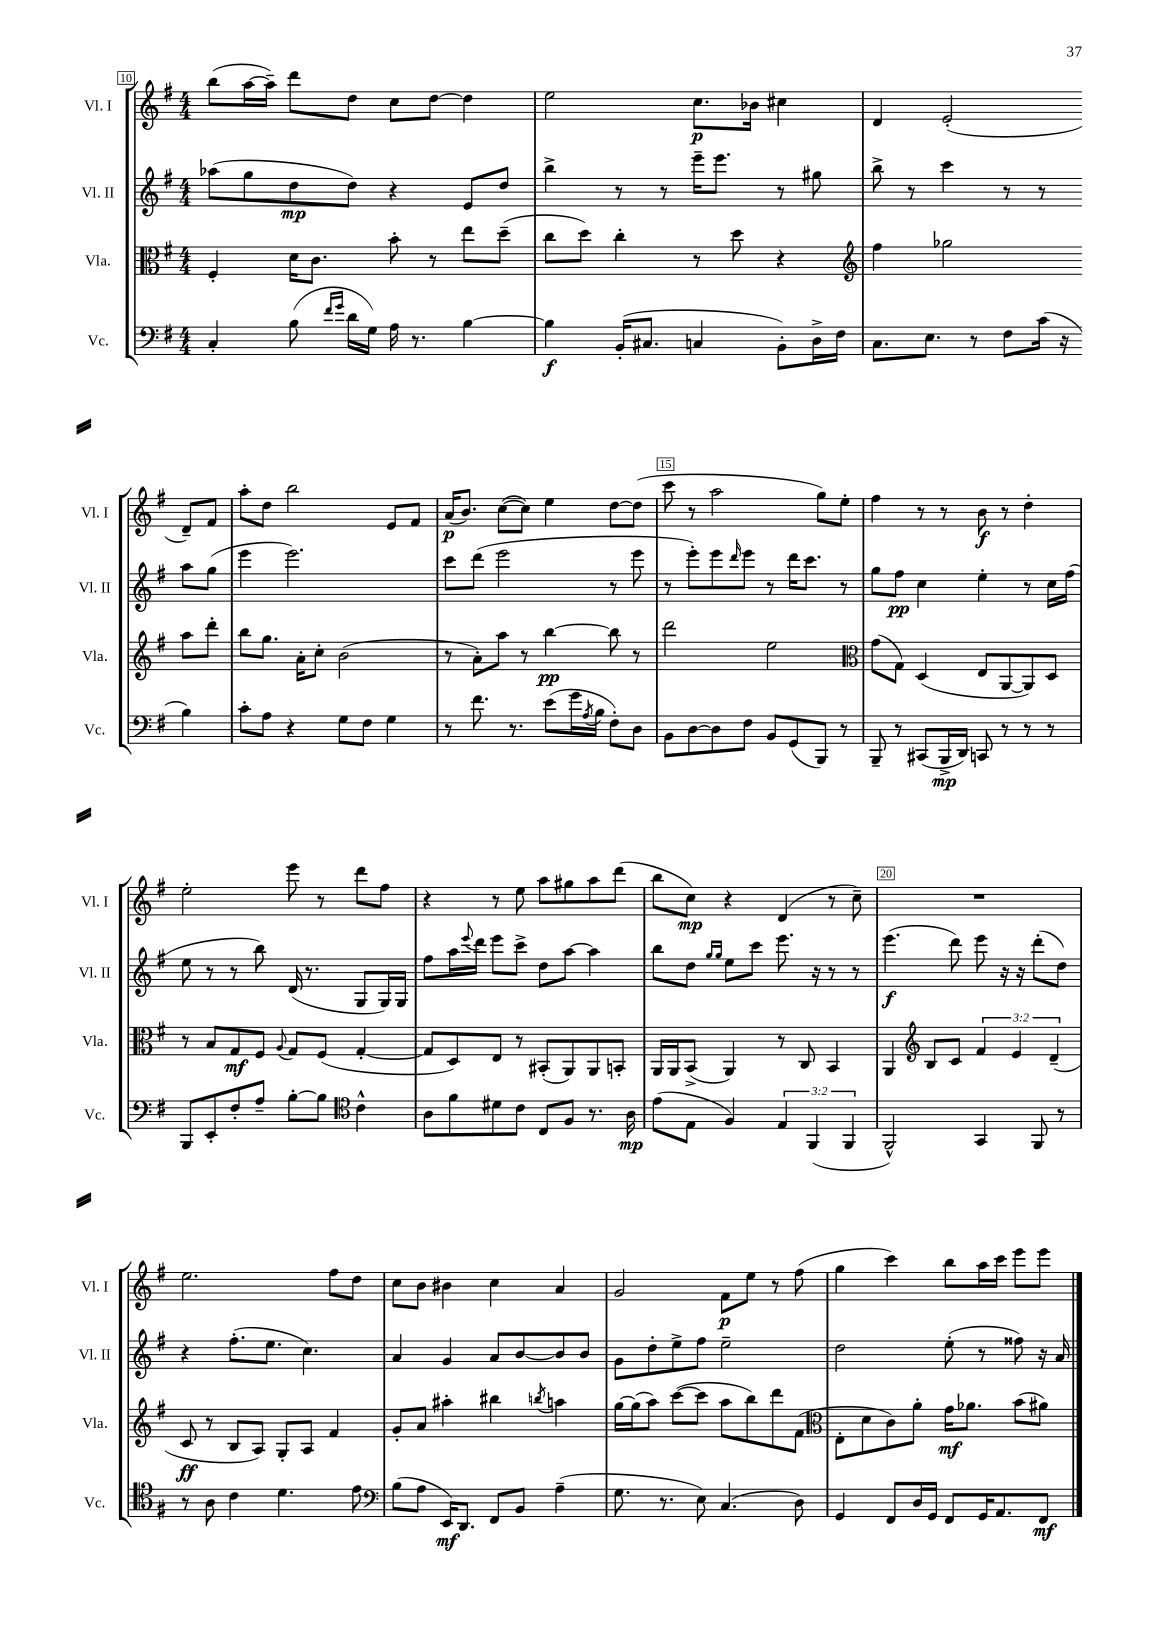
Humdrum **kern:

**kern	**dynam	**kern	**dynam	**kern	**dynam	**kern	**dynam
*part4	*part4	*part3	*part3	*part2	*part2	*part1	*part1
*staff4	*staff4	*staff3	*staff3	*staff2	*staff2	*staff1	*staff1
*I"Vc.	*	*I"Vla.	*	*I"Vl. II	*	*I"Vl. I	*
*I'Vc.	*	*I'Vla.	*	*I'Vl. II	*	*I'Vl. I	*
*clefF4	*	*clefC3	*	*clefG2	*	*clefG2	*
*k[f#]	*	*k[f#]	*	*k[f#]	*	*k[f#]	*
*M4/4	*	*M4/4	*	*M4/4	*	*M4/4	*
=10	=10	=10	=10	=10	=10	=10	=10
4C'/	.	4F#'/	.	(8aa-X\L	.	(8bb\L	.
.	.	.	.	8gg\	.	[16aa\L	.
.	.	.	.	.	.	16aa~\JJ])	.
(8B\	.	16d\KL	.	8dd\	mp	8ddd\L	.
.	.	8.c\J	.	.	.	.	.
16qqf#/LL	.	.	.	.	.	.	.
16qqg/JJ	.	.	.	.	.	.	.
16d\LL	.	.	.	8dd\J)	.	8dd\J	.
16G\JJ)	.	.	.	.	.	.	.
16A\	.	8b'\	.	4r	.	8cc\L	.
8.r	.	.	.	.	.	.	.
.	.	8r	.	.	.	[8dd\J	.
[4B\	.	8ee\L	.	8e/L	.	4dd\]	.
.	.	(8dd~\J	.	8dd/J	.	.	.
=11	=11	=11	=11	=11	=11	=11	=11
4B\]	f	8cc\L	.	4bb^\	.	2ee\	.
.	.	8dd\J)	.	.	.	.	.
(16BB'/KL	.	4cc'\	.	8r	.	.	.
8.C#X/J	.	.	.	.	.	.	.
.	.	.	.	8r	.	.	.
4Cn/	.	8r	.	16eee~\KL	.	8.cc\L	p
.	.	.	.	8.eee\J	.	.	.
.	.	8dd\	.	.	.	.	.
.	.	.	.	.	.	16b-X\Jk	.
8BB'\L)	.	4r	.	8r	.	4cc#X\	.
16D^\L	.	.	.	8gg#X\	.	.	.
16F#\JJ	.	.	.	.	.	.	.
=12	=12	=12	=12	=12	=12	=12	=12
*	*	*clefG2	*	*	*	*	*
8.C\L	.	4ff#\	.	8bb^\	.	4d/	.
.	.	.	.	8r	.	.	.
8.E\J	.	.	.	.	.	.	.
.	.	2gg-X\	.	4ccc\	.	(2e'/	.
8r	.	.	.	.	.	.	.
8F#\L	.	.	.	8r	.	.	.
(16c\Jk	.	.	.	8r	.	.	.
16r	.	.	.	.	.	.	.
4B\)	.	8aa\L	.	8aa\L	.	8d~/L)	.
.	.	8ddd'\J	.	(8gg\J	.	8f#/J	.
!!LO:LB:g=z
=13	=13	=13	=13	=13	=13	=13	=13
8c'\L	.	8bb\L	.	4eee\	.	8aa'\L	.
8A\J	.	8.gg\J	.	.	.	8dd\J	.
4r	.	.	.	2.eee\)	.	2bb\	.
.	.	16a'\KL	.	.	.	.	.
.	.	8cc'\J	.	.	.	.	.
8G\L	.	(2b\	.	.	.	.	.
8F#\J	.	.	.	.	.	.	.
4G\	.	.	.	.	.	8e/L	.
.	.	.	.	.	.	8f#/J	.
=14	=14	=14	=14	=14	=14	=14	=14
8r	.	8r	.	8ccc\L	.	(16a/KL	p
.	.	.	.	.	.	8.b/J)	.
8.f#\	.	8a'\L)	.	(8ddd\J	.	.	.
.	.	8aa\J	.	2eee\	.	([8cc\L	.
8.r	.	.	.	.	.	.	.
.	.	8r	.	.	.	8cc\J])	.
(8e\L	.	[4bb\	pp	.	.	4ee\	.
16g\L	.	.	.	.	.	.	.
8qA/	.	.	.	.	.	.	.
16B\JJ	.	.	.	.	.	.	.
8F#'\L)	.	8bb\]	.	8r	.	[8dd\L	.
8D\J	.	8r	.	8eee\	.	(8dd\J]	.
=15	=15	=15	=15	=15	=15	=15	=15
8BB\L	.	2ddd\	.	8r	.	8ccc\	.
[8D\	.	.	.	8eee'\L)	.	8r	.
8D\]	.	.	.	8eee\	.	2aa\	.
.	.	.	.	16qqddd/	.	.	.
8F#\J	.	.	.	8eee\J	.	.	.
8BB/L	.	2ee\	.	8r	.	.	.
(8GG/	.	.	.	16ddd\KL	.	.	.
.	.	.	.	8.ccc\J	.	.	.
8BBB/J)	.	.	.	.	.	8gg\L)	.
8r	.	.	.	8r	.	8ee'\J	.
=16	=16	=16	=16	=16	=16	=16	=16
*	*	*clefC3	*	*	*	*	*
8BBB~/	.	(8g\L	.	8gg\L	.	4ff#\	.
8r	.	8G\J)	.	8ff#\J	pp	.	.
(8CC#X/L	.	(4D/	.	4cc\	.	8r	.
16BBB^/L	mp	.	.	.	.	8r	.
16DD/JJ)	.	.	.	.	.	.	.
8CCn/	.	8E/L	.	4ee'\	.	8b\	f
8r	.	[8AA/	.	.	.	8r	.
8r	.	8AA/])	.	8r	.	4dd'\	.
8r	.	8D/J	.	16cc\LL	.	.	.
.	.	.	.	(16ff#\JJ	.	.	.
!!LO:LB:g=z
=17	=17	=17	=17	=17	=17	=17	=17
8BBB/L	.	8r	.	8ee\	.	2ee'\	.
8EE'/	.	8B/L	.	8r	.	.	.
8F#'/	.	8G/	mf	8r	.	.	.
8A~/J	.	8F#/J	.	8bb\)	.	.	.
.	.	8qqA/	.	.	.	.	.
[8B'\L	.	8G/L	.	(16d/	.	8eee\	.
.	.	.	.	8.r	.	.	.
8B\J]	.	(8F#/J	.	.	.	8r	.
*clefC4	*	*	*	*	*	*	*
4c^^\	.	[4G'/	.	8G/L	.	8ddd\L	.
.	.	.	.	16G/L)	.	8ff#\J	.
.	.	.	.	16G/JJ	.	.	.
=18	=18	=18	=18	=18	=18	=18	=18
8A\L	.	8G/L]	.	8ff#\L	.	4r	.
8f#\	.	8D/)	.	16aa\L	.	.	.
.	.	.	.	8qqeee/	.	.	.
.	.	.	.	16ddd\JJ	.	.	.
8d#X\	.	8E/J	.	8eee\L	.	8r	.
8c\J	.	8r	.	8ccc^\J	.	8ee\	.
8C/L	.	(8BB#X'/L	.	8dd\L	.	8aa\L	.
8F#/J	.	8AA/)	.	[8aa\J	.	8gg#X\	.
8.r	.	8AA/	.	4aa\]	.	8aa\	.
.	.	8BBn'/J	.	.	.	(8ddd\J	.
16A\	mp	.	.	.	.	.	.
=19	=19	=19	=19	=19	=19	=19	=19
(8e\L	.	16AA/LL	.	8bb\L	.	8bb\L	.
.	.	16AA/J	.	.	.	.	.
8E\J	.	(8BB^/J	.	8dd\J	.	8cc\J)	mp
.	.	.	.	16qqgg/LL	.	.	.
.	.	.	.	16qqgg/JJ	.	.	.
4F#/)	.	4AA/)	.	8ee\L	.	4r	.
.	.	.	.	8ccc\J	.	.	.
6E/	.	8r	.	8.eee\	.	(4d/	.
.	.	8C/	.	.	.	.	.
(6FF#/	.	.	.	.	.	.	.
.	.	.	.	16r	.	.	.
.	.	4BB/	.	8r	.	8r	.
6FF#/	.	.	.	.	.	.	.
.	.	.	.	8r	.	8cc~\)	.
=20	=20	=20	=20	=20	=20	=20	=20
2FF#^^/)	.	4AA/	.	(4.eee\	f	1r	.
*	*	*clefG2	*	*	*	*	*
.	.	8B/L	.	.	.	.	.
.	.	8c/J	.	8ddd\)	.	.	.
4GG/	.	6f#/	.	8eee\	.	.	.
.	.	.	.	16r	.	.	.
.	.	6e/	.	.	.	.	.
.	.	.	.	16r	.	.	.
8FF#/	.	.	.	(8ddd'\L	.	.	.
.	.	(6d~/	.	.	.	.	.
8r	.	.	.	8dd\J)	.	.	.
!!LO:LB:g=z
=21	=21	=21	=21	=21	=21	=21	=21
8r	.	8c/	ff	4r	.	2.ee\	.
8A\	.	8r	.	.	.	.	.
4c\	.	8B/L	.	(8.ff#'\L	.	.	.
.	.	8A/J)	.	.	.	.	.
.	.	.	.	8.ee\J	.	.	.
4.d\	.	8G'/L	.	.	.	.	.
.	.	8A/J	.	4.cc\)	.	.	.
.	.	4f#/	.	.	.	8ff#\L	.
8e\	.	.	.	.	.	8dd\J	.
=22	=22	=22	=22	=22	=22	=22	=22
*clefF4	*	*	*	*	*	*	*
(8B\L	.	8g'/L	.	4a/	.	8cc\L	.
8A\J	.	8a/J	.	.	.	8b\J	.
16EE/KL)	mf	4aa#X'\	.	4g/	.	4b#X\	.
8.DD/J	.	.	.	.	.	.	.
8FF#/L	.	4bb#X\	.	8a/L	.	4cc\	.
8BB/J	.	.	.	[8b/	.	.	.
.	.	8qbbn/	.	.	.	.	.
(4A~\	.	4aan\	.	8b/]	.	4a/	.
.	.	.	.	8b/J	.	.	.
=23	=23	=23	=23	=23	=23	=23	=23
8.G\	.	[16gg\LL	.	8g\L	.	2g/	.
.	.	(16gg\J]	.	.	.	.	.
.	.	8aa\J)	.	8dd'\	.	.	.
8.r	.	.	.	.	.	.	.
.	.	([8ccc\L	.	8ee^\	.	.	.
8E\)	.	8ccc\J]	.	8ff#\J	.	.	.
(4.C/	.	8aa\L	.	2ee~\	.	8f#\L	p
.	.	8bb\)	.	.	.	8ee\J	.
.	.	8ddd\	.	.	.	8r	.
8D\)	.	(8f#\J	.	.	.	(8ff#\	.
=24	=24	=24	=24	=24	=24	=24	=24
*	*	*clefC3	*	*	*	*	*
4GG/	.	8E'\L	.	2dd\	.	4gg\	.
.	.	8d\	.	.	.	.	.
8FF#/L	.	8c\)	.	.	.	4ccc\)	.
16D/L	.	8a'\J	.	.	.	.	.
16GG/JJ	.	.	.	.	.	.	.
8FF#/L	.	16g\KL	mf	(8ee'\	.	8bb\L	.
.	.	8.a-X\J	.	.	.	.	.
16GG/K	.	.	.	8r	.	16aa\L	.
8.AA/	.	.	.	.	.	16ccc\JJ	.
.	.	(8b\L	.	8ff##X\)	.	8eee\L	.
8FF#/J	mf	8a#X\J)	.	16r	.	8eee\J	.
.	.	.	.	16a/	.	.	.
==	==	==	==	==	==	==	==
*-	*-	*-	*-	*-	*-	*-	*-
